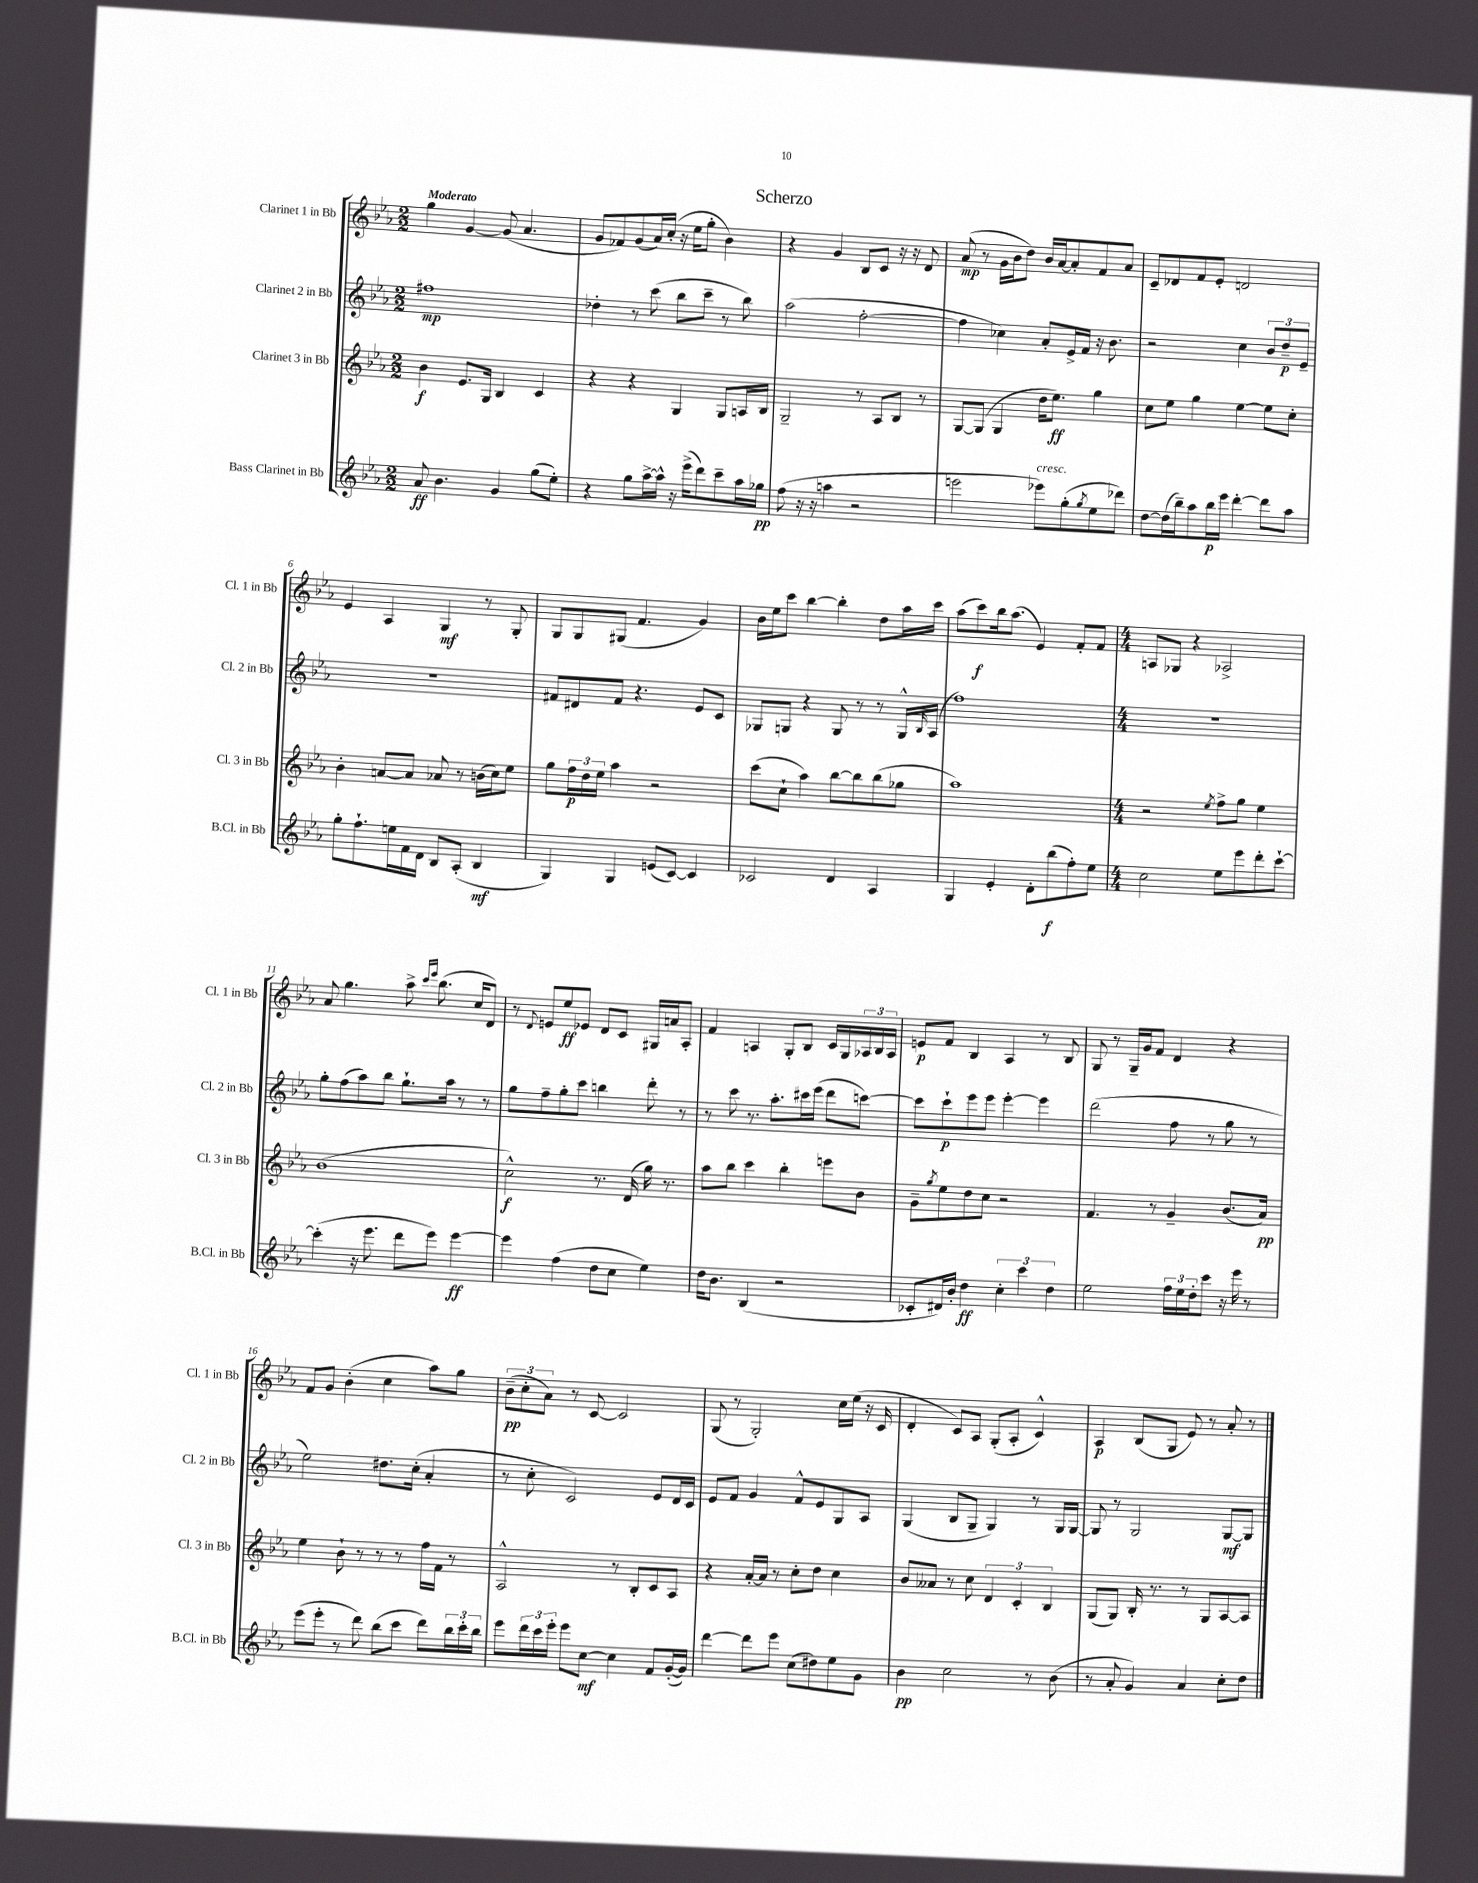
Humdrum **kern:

**kern	**dynam	**kern	**dynam	**kern	**dynam	**kern	**dynam
*part4	*part4	*part3	*part3	*part2	*part2	*part1	*part1
*staff4	*staff4	*staff3	*staff3	*staff2	*staff2	*staff1	*staff1
*I"Bass Clarinet in Bb	*	*I"Clarinet 3 in Bb	*	*I"Clarinet 2 in Bb	*	*I"Clarinet 1 in Bb	*
*I'B.Cl. in Bb	*	*I'Cl. 3 in Bb	*	*I'Cl. 2 in Bb	*	*I'Cl. 1 in Bb	*
*clefG2	*	*clefG2	*	*clefG2	*	*clefG2	*
*k[b-e-a-]	*	*k[b-e-a-]	*	*k[b-e-a-]	*	*k[b-e-a-]	*
*M2/2	*	*M2/2	*	*M2/2	*	*M2/2	*
=1	=1	=1	=1	=1	=1	=1	=1
!	!	!	!	!	!	!LO:TX:a:B:t=Moderato	!
8a-/	ff	4b-\	f	1ff#X	mp	4gg\	.
4.b-\	.	.	.	.	.	.	.
.	.	8.e-/L	.	.	.	[4g/	.
.	.	16G/Jk	.	.	.	.	.
4g/	.	4B-/	.	.	.	(8g/]	.
.	.	.	.	.	.	4.a-/	.
(8gg\L	.	4c/	.	.	.	.	.
8ee-'\J)	.	.	.	.	.	.	.
=2	=2	=2	=2	=2	=2	=2	=2
4r	.	4r	.	4dd-X'\	.	8g/L	.
.	.	.	.	.	.	8f-X/)	.
8gg\L	.	4r	.	8r	.	(8g/	.
[16aa-^\L	.	.	.	(8ccc\	.	16a-/L)	.
16aa-^^\JJ]	.	.	.	.	.	(16cc'/JJ	.
16r	.	4G/	.	8bb-\L	.	16r	.
(16eee-^\KL	.	.	.	.	.	16ee-\KL	.
8ddd\)	.	.	.	8ccc~\J	.	8gg'\J	.
8ccc~\	.	8G/L	.	8r	.	4b-\)	.
16aa-\L	.	16An/L	.	8bb-\)	.	.	.
16gg-X\JJ	pp	16B-/JJ	.	.	.	.	.
=3	=3	=3	=3	=3	=3	=3	=3
(8ff\	.	2G~/	.	(2aa-\	.	4r	.
16r	.	.	.	.	.	.	.
16r	.	.	.	.	.	.	.
4aan\	.	.	.	.	.	4g/	.
2r	.	8r	.	[2ff'\	.	8B-/L	.
.	.	8A-/L	.	.	.	8c/J	.
.	.	8B-/J	.	.	.	16r	.
.	.	.	.	.	.	16r	.
.	.	8r	.	.	.	8d/	.
=4	=4	=4	=4	=4	=4	=4	=4
2eeen\	.	[8G/L	.	4ff\]	.	(8a-/	mp
.	.	(8G/J]	.	.	.	8r	.
.	.	4G/	.	4cc-X\)	.	16g\LL	.
.	.	.	.	.	.	16b-\J	.
.	.	.	.	.	.	8dd\J)	.
!LO:TX:a:i:t=cresc.	!	!	!	!	!	!	!
8eee-X\L)	.	16dd\KL	.	8a-'/L	.	16b-/LL	.
.	.	8.ee-\J)	ff	.	.	[16a-/J	.
(8gg'\	.	.	.	16e-^/L	.	8a-'/]	.
.	.	.	.	16f/JJ	.	.	.
8qgg/	.	.	.	.	.	.	.
8ee-\	.	4gg\	.	16r	.	8f/	.
.	.	.	.	8.b-\	.	.	.
8ddd-X\J)	.	.	.	.	.	8a-/J	.
=5	=5	=5	=5	=5	=5	=5	=5
[8dd\L	.	8cc\L	.	2r	.	8c~/L	.
(16dd\L]	.	8ee-\J	.	.	.	8d-X/	.
16bb-~\J)	.	.	.	.	.	.	.
8aa-\	.	4gg\	.	.	.	8f/	.
16bb-\L	p	.	.	.	.	8e-'/J	.
16eee-\JJ	.	.	.	.	.	.	.
[4ddd'\	.	[4ee-\	.	4cc\	.	2dn/	.
8ddd\L]	.	8ee-\L]	.	12b-/L	.	.	.
.	.	.	.	12dd~/	p	.	.
8aa-\J	.	8cc'\J	.	.	.	.	.
.	.	.	.	12e-~/J	.	.	.
!!LO:LB:g=z
=6	=6	=6	=6	=6	=6	=6	=6
8gg'\L	.	4b-'\	.	1r	.	4e-/	.
8.ff`\	.	.	.	.	.	.	.
.	.	[8an/L	.	.	.	4A-/	.
16een\L	.	.	.	.	.	.	.
16f\	.	8a/J]	.	.	.	.	.
16d\JJ	.	.	.	.	.	.	.
8B-/L	.	8a-X/	.	.	.	4G/	mf
(8A-'/J	.	8r	.	.	.	.	.
4B-/	mf	(16bn\LL	.	.	.	8r	.
.	.	16cc\J)	.	.	.	.	.
.	.	8ee-\J	.	.	.	8G'/	.
=7	=7	=7	=7	=7	=7	=7	=7
4G/)	.	8gg\L	.	8f#X/L	.	8G/L	.
.	.	24ff\L	p	8d#X/	.	8G/	.
.	.	24dd\	.	.	.	.	.
.	.	24ee-\JJ	.	.	.	.	.
4G/	.	4aa-\	.	8f#/J	.	(8G#X/J	.
.	.	.	.	4.r	.	4.f/	.
(8en/L	.	2r	.	.	.	.	.
[8c/J)	.	.	.	.	.	.	.
4c/]	.	.	.	8e-/L	.	4g/)	.
.	.	.	.	8c/J	.	.	.
=8	=8	=8	=8	=8	=8	=8	=8
2c-X/	.	(8ccc\L	.	8G-X/L	.	16b-\LL	.
.	.	.	.	.	.	16ee-\J	.
.	.	8cc`\J	.	8Gn/J	.	8ccc\J	.
.	.	4aa-\)	.	4r	.	[4bb-\	.
4d/	.	[8bb-\L	.	8G/	.	4bb-'\]	.
.	.	8bb-\]	.	8r	.	.	.
4A-/	.	(8bb-\	.	8r	.	8dd\L	.
.	.	8gg-X\J	.	16G^^/LL	.	16aa-\L	.
.	.	.	.	16qqB-/	.	.	.
.	.	.	.	(16A-/JJ	.	16ccc\JJ	.
=9	=9	=9	=9	=9	=9	=9	=9
4G/	.	1aa-)	.	1ff)	.	(8aa-\L	.
.	.	.	.	.	.	8ccc\)	f
4e-'/	.	.	.	.	.	16bb-\k	.
.	.	.	.	.	.	(8.aa-\J	.
8d'\L	.	.	.	.	.	4e-/)	.
(8bb-\	f	.	.	.	.	.	.
8ff'\)	.	.	.	.	.	8f'/L	.
8ee-\J	.	.	.	.	.	8f/J	.
=10	=10	=10	=10	=10	=10	=10	=10
*M4/4	*	*M4/4	*	*M4/4	*	*M4/4	*
2cc\	.	2r	.	1r	.	8An/L	.
.	.	.	.	.	.	8G-X/J	.
.	.	.	.	.	.	4r	.
.	.	8qee-/	.	.	.	.	.
8ee-\L	.	8ff^\L	.	.	.	2A-X^/	.
8eee-\	.	8gg\J	.	.	.	.	.
8ddd'\	.	4ee-\	.	.	.	.	.
[8ccc`\J	.	.	.	.	.	.	.
!!LO:LB:g=z
=11	=11	=11	=11	=11	=11	=11	=11
(4ccc'\]	.	(1b-	.	8gg'\L	.	8a-/	.
.	.	.	.	(8ff\	.	4.gg\	.
16r	.	.	.	8aa-\)	.	.	.
8.eee-\	.	.	.	.	.	.	.
.	.	.	.	8bb-\J	.	.	.
8ddd\L	.	.	.	8.gg`\L	.	8aa-^\	.
.	.	.	.	.	.	16qqccc/LL	.
.	.	.	.	.	.	16qqeee-/JJ	.
8eee-\J)	.	.	.	.	.	(8.bb-\	.
.	.	.	.	16aa-\Jk	.	.	.
[4eee-\	ff	.	.	8r	.	.	.
.	.	.	.	.	.	16cc/KL	.
.	.	.	.	8r	.	8d/J)	.
=12	=12	=12	=12	=12	=12	=12	=12
4eee-\]	.	2cc^^\)	f	8gg\L	.	8r	.
.	.	.	.	.	.	8qqd/	.
.	.	.	.	8ff~\	.	8en/L	.
(4ff\	.	.	.	8gg'\	.	8ee-/	ff
.	.	.	.	8ccc\J	.	8e-X/J	.
8dd\L	.	8.r	.	4bbn\	.	8d/L	.
8cc\J	.	.	.	.	.	8c/J	.
.	.	(16d/	.	.	.	.	.
4ee-\)	.	16gg\)	.	8ddd'\	.	16G#X/LL	.
.	.	8.r	.	.	.	16an/J	.
.	.	.	.	8r	.	8A-'/J	.
=13	=13	=13	=13	=13	=13	=13	=13
16dd\KL	.	8aa-\L	.	8r	.	4f/	.
8.b-\J	.	.	.	.	.	.	.
.	.	8bb-\J	.	8ccc\	.	.	.
(4B-/	.	4ccc\	.	8.r	.	4An/	.
.	.	.	.	8.aa-'\L	.	.	.
2r	.	4bb-'\	.	.	.	8G'/L	.
.	.	.	.	16ccc#X\L	.	8B-/J	.
.	.	.	.	(16eee-\JJ	.	.	.
.	.	8eeen\L	.	8ddd\L	.	16c/LL	.
.	.	.	.	.	.	16G/	.
.	.	8b-\J	.	[8cccn\J)	.	24A-X/	.
.	.	.	.	.	.	24B-/	.
.	.	.	.	.	.	24A-/JJ	.
=14	=14	=14	=14	=14	=14	=14	=14
8c-X'/L	.	8g~\L	.	8ccc\L]	.	8en/L	p
.	.	8qgg/	.	.	.	.	.
16d#X/L)	.	8ee-\	.	8ccc`\	p	8f/J	.
16b-'/JJ	.	.	.	.	.	.	.
4dd\	ff	8dd\	.	8eee-\	.	4B-/	.
.	.	8cc\J	.	8eee-\J	.	.	.
6cc'\	.	2r	.	[4eee-'\	.	4A-/	.
6ccc\	.	.	.	.	.	.	.
.	.	.	.	4eee-\]	.	8r	.
6dd\	.	.	.	.	.	.	.
.	.	.	.	.	.	8B-/	.
=15	=15	=15	=15	=15	=15	=15	=15
2ee-\	.	4.f/	.	(2ddd\	.	8G/	.
.	.	.	.	.	.	8r	.
.	.	.	.	.	.	16G~/LL	.
.	.	.	.	.	.	16g/J	.
.	.	8r	.	.	.	8f/J	.
24ff\LL	.	4g~/	.	8ff\	.	4d/	.
24ee-\	.	.	.	.	.	.	.
24dd'\J	.	.	.	.	.	.	.
8ccc\J	.	.	.	8r	.	.	.
16r	.	(8.b-/L	.	8gg\	.	4r	.
16eee-\	.	.	.	.	.	.	.
8r	.	.	.	8r	.	.	.
.	.	16a-/Jk)	pp	.	.	.	.
!!LO:LB:g=z
=16	=16	=16	=16	=16	=16	=16	=16
(8eee-\L	.	4ee-\	.	2ee-\)	.	8f/L	.
8eee-'\J	.	.	.	.	.	8g/J	.
8r	.	8b-`\	.	.	.	(4b-'\	.
8ddd\)	.	8r	.	.	.	.	.
(8bb-\L	.	8r	.	8.dd#X\L	.	4cc\	.
8ccc\J	.	8r	.	.	.	.	.
.	.	.	.	(16cc'\Jk	.	.	.
8ddd\L)	.	16ff\LL	.	4a-'/	.	8aa-\L)	.
.	.	16f\JJ	.	.	.	.	.
24bb-\L	.	8r	.	.	.	8gg\J	.
24ccc'\	.	.	.	.	.	.	.
24bb-\JJ	.	.	.	.	.	.	.
=17	=17	=17	=17	=17	=17	=17	=17
8eee-\L	.	2A-^^/	.	8r	.	(12b-~\L	pp
.	.	.	.	.	.	12cc'\	.
24ddd\L	.	.	.	8cc'\	.	.	.
24ccc\	.	.	.	.	.	12a-\J)	.
24eee-'\JJ	.	.	.	.	.	.	.
8eee-\L	.	.	.	2c/)	.	8r	.
[8cc\J	mf	.	.	.	.	[8c/	.
4cc\]	.	8r	.	.	.	2c/]	.
.	.	8B-'/L	.	.	.	.	.
8f/L	.	8c/	.	8e-/L	.	.	.
([16g'/L	.	8A-/J	.	16d/L	.	.	.
16g/JJ])	.	.	.	16c/JJ	.	.	.
=18	=18	=18	=18	=18	=18	=18	=18
[4ddd\	.	4r	.	8e-/L	.	(8G/	.
.	.	.	.	8f/J	.	8r	.
8ddd\L]	.	[16a-'/LL	.	4g/	.	2G'/)	.
.	.	16a-/JJ]	.	.	.	.	.
8eee-\J	.	8r	.	.	.	.	.
(8cc\L	.	8cc'\L	.	8f^^/L	.	.	.
8dd#X\)	.	8dd\J	.	8e-/	.	.	.
8ee-\	.	4cc\	.	8G/	.	16cc\LL	.
.	.	.	.	.	.	(16ee-\JJ	.
8g\J	.	.	.	8A-/J	.	16r	.
.	.	.	.	.	.	16c/	.
=19	=19	=19	=19	=19	=19	=19	=19
4b-\	pp	8b-/L	.	(4G/	.	4d'/	.
.	.	8a--X/J	.	.	.	.	.
2cc\	.	8r	.	8B-/L	.	8c/L)	.
.	.	8cc\	.	8G~/J	.	8A-/J	.
.	.	6d/	.	4G/)	.	(8G'/L	.
.	.	.	.	.	.	8A-'/J	.
.	.	6c'/	.	.	.	.	.
8r	.	.	.	8r	.	4c^^/)	.
.	.	6B-/	.	.	.	.	.
(8b-\	.	.	.	16G/LL	.	.	.
.	.	.	.	[16G/JJ	.	.	.
=20	=20	=20	=20	=20	=20	=20	=20
8r	.	(8G/L	.	8G/]	.	4A-/	p
8a-'/	.	8G/J)	.	8r	.	.	.
4g/)	.	16B-'/	.	2G/	.	(8B-/L	.
.	.	8.r	.	.	.	.	.
.	.	.	.	.	.	8G/J	.
4a-/	.	8r	.	.	.	8e-/)	.
.	.	8G/L	.	.	.	8r	.
8cc'\L	.	[8A-/	.	[8G/L	mf	8a-'/	.
8dd\J	.	8A-/J]	.	8G/J]	.	8r	.
==	==	==	==	==	==	==	==
*-	*-	*-	*-	*-	*-	*-	*-
